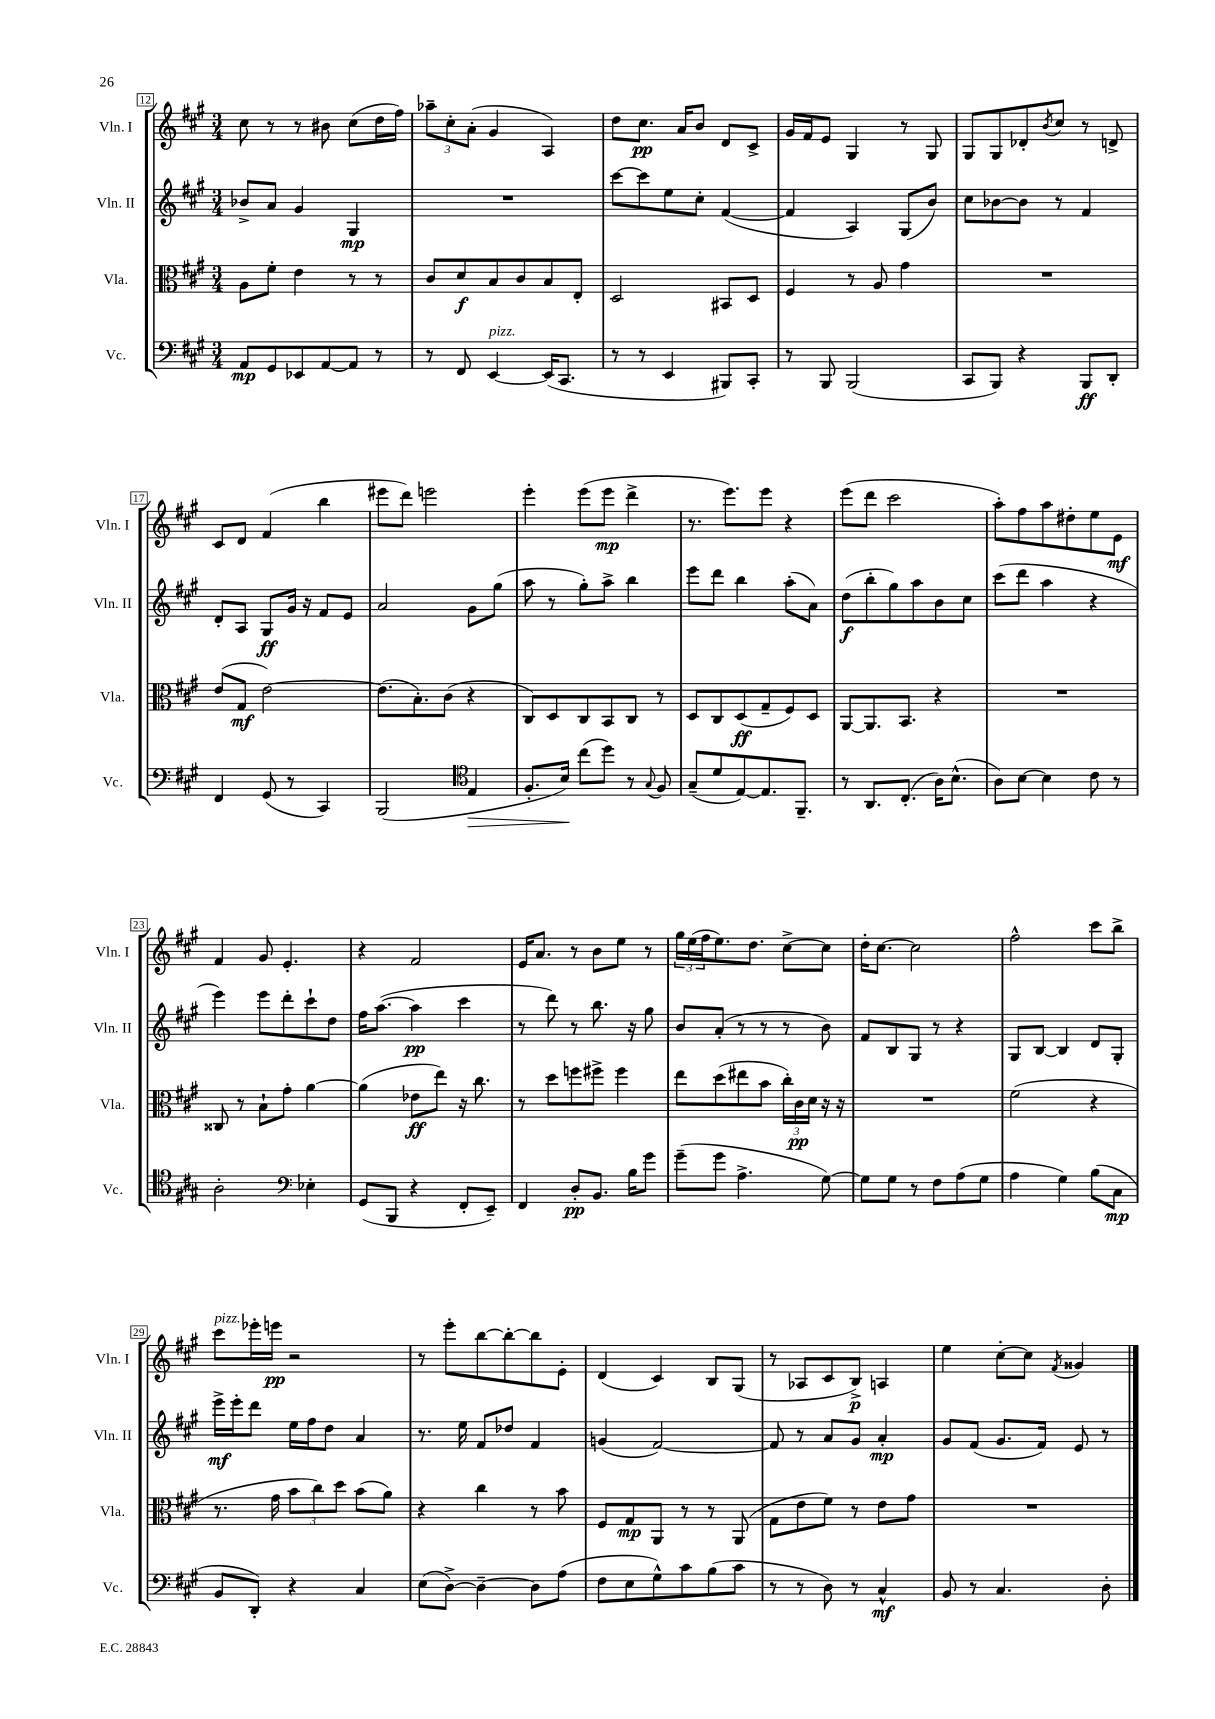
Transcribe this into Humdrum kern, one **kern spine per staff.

**kern	**kern	**kern	**kern
*staff4	*staff3	*staff2	*staff1
*clefF4	*clefC3	*clefG2	*clefG2
*k[f#c#g#]	*k[f#c#g#]	*k[f#c#g#]	*k[f#c#g#]
*M3/4	*M3/4	*M3/4	*M3/4
8AA	8A	8b-^	8cc#
8GG#	8f#'	8a	8r
8EE-	4e	4g#	8r
[8AA	.	.	8b#
8AA]	8r	4G#	(8cc#
8r	8r	.	16dd
.	.	.	16ff#)
=	=	=	=
8r	8c#	2.r	12aa-~
.	.	.	12cc#'
8FF#	8d	.	.
.	.	.	(12a'
[4EE	8B	.	4g#
.	8c#	.	.
(16EE]	8B	.	4A)
8.CC#	.	.	.
.	8E'	.	.
=	=	=	=
8r	2D	[8ccc#	8dd
8r	.	8ccc#]	8.cc#
4EE	.	8ee	.
.	.	.	16a
.	.	8cc#'	8b
8BBB#)	8BB#	([4f#	8d
8CC#'	8D	.	8c#^
=	=	=	=
8r	4F#	4f#]	16g#
.	.	.	16f#
8BBB	.	.	8e
(2BBB	8r	4A)	4G#
.	8A	.	.
.	4g#	(8G#	8r
.	.	8b)	8G#
=	=	=	=
8CC#	2.r	8cc#	8G#
8BBB)	.	[8b-	8G#
4r	.	8b-]	8d-'
.	.	.	8qb
.	.	8r	8cc#
8BBB	.	4f#	8r
8DD'	.	.	8d^
=	=	=	=
4FF#	(8e	8d'	8c#
.	8G#	8A	8d
(8GG#	[2e)	8G#	(4f#
8r	.	16g#	.
.	.	16r	.
4CC#)	.	8f#	4bb
.	.	8e	.
=	=	=	=
(2BBB	(8.e]	2a	8eee#
.	.	.	8ddd)
.	8.B')	.	.
.	.	.	2eee
.	(8c#	.	.
*clefC4	*	*	*
4E	4r	8g#	.
.	.	(8gg#	.
=	=	=	=
8.F#'	8C#)	8aa	4eee'
.	8D	8r	.
16B)	.	.	.
(8cc#	8C#	8gg#')	(8eee
8dd)	8BB	8aa^	8eee
8r	8C#	4bb	4ddd^
8qqG#	.	.	.
8F#	8r	.	.
=	=	=	=
(8G#~	8D	8eee	8.r
8d	8C#	8ddd	.
.	.	.	8.eee)
[8E)	(8D	4bb	.
8.E]	8G#~	.	8eee
.	8F#)	(8aa'	4r
8.FF#~	.	.	.
.	8D	8a)	.
=	=	=	=
8r	[8AA	(8dd	(8eee
8.AA	8.AA]	8bb'	8ddd
.	.	8gg#)	2ccc#
(8.C#'	8.BB	.	.
.	.	8aa	.
16A)	4r	8b	.
(8.B^^	.	.	.
.	.	8cc#	.
=	=	=	=
8A)	2.r	(8ccc#	8aa')
[8B	.	8ddd	8ff#
4B]	.	4aa	8aa
.	.	.	8dd#'
8c#	.	4r	8ee
8r	.	.	8e
=	=	=	=
2A'	8C##	4eee)	4f#
.	8r	.	.
.	8B`	8eee	8g#
.	8g#'	8ddd'	4.e'
*clefF4	*	*	*
4E-'	[4a	8ccc#`	.
.	.	8dd	.
=	=	=	=
(8GG#	(4a]	16ff#	4r
.	.	([8.aa	.
8BBB	.	.	.
4r	8e-	4aa]	2f#
.	8ee)	.	.
8FF#'	16r	4ccc#	.
.	8.cc#	.	.
8EE~)	.	.	.
=	=	=	=
4FF#	8r	8r	16e
.	.	.	8.a
.	8dd	8ddd)	.
8D'	8ff	8r	8r
8.BB	8ff#^	8.bb	8b
.	4ff#	.	8ee
16B	.	16r	.
8g#	.	8gg#	8r
=	=	=	=
(8g#~	8ee	8b	24gg#
.	.	.	(24ee
.	.	.	24ff#
8g#	(8dd	(8a'	8.ee)
4.A^	8ee#	8r	.
.	.	.	8.dd
.	8b	8r	.
.	24cc#')	8r	[8cc#^
.	24c#	.	.
.	24d	.	.
[8G#)	16r	8b)	8cc#]
.	16r	.	.
=	=	=	=
8G#]	2.r	8f#	16dd'
.	.	.	[8.cc#
8G#	.	8B	.
8r	.	8G#	2cc#]
8F#	.	8r	.
(8A	.	4r	.
8G#	.	.	.
=	=	=	=
4A	(2f#	8G#	2ff#^^
.	.	[8B	.
4G#)	.	4B]	.
(8B	4r	8d	8ccc#
8C#	.	8G#'	8bb^
=	=	=	=
8BB	8.r	16eee^	8ccc#
.	.	16eee'	.
8DD')	.	8ddd	16eee-'
.	16g#	.	16eee
4r	12b	16ee	2r
.	.	16ff#	.
.	12cc#)	.	.
.	.	8dd	.
.	12dd	.	.
4C#	(8b	4a	.
.	8a)	.	.
=	=	=	=
(8E	4r	8.r	8r
[8D^)	.	.	8eee'
.	.	16ee	.
4D~_	4cc#	8f#	[8bb
.	.	8dd-	8bb'_
8D]	8r	4f#	8bb]
(8A	8b	.	8e'
=	=	=	=
8F#	8F#	(4g	(4d
8E	8G#	.	.
8G#^^)	8AA	[2f#)	4c#)
8c#	8r	.	.
(8B	8r	.	8B
8c#	(8AA	.	(8G#
=	=	=	=
8r	8G#	8f#]	8r
8r	8e	8r	8A-
8D)	8f#)	8a	8c#
8r	8r	8g#	8B^)
4C#^^	8e	4a'	4A
.	8g#	.	.
=	=	=	=
8BB	2.r	8g#	4ee
8r	.	(8f#	.
4.C#	.	8.g#	[8cc#'
.	.	.	8cc#]
.	.	16f#)	.
.	.	.	8qf#
.	.	8e	4g##
8D'	.	8r	.
==	==	==	==
*-	*-	*-	*-
